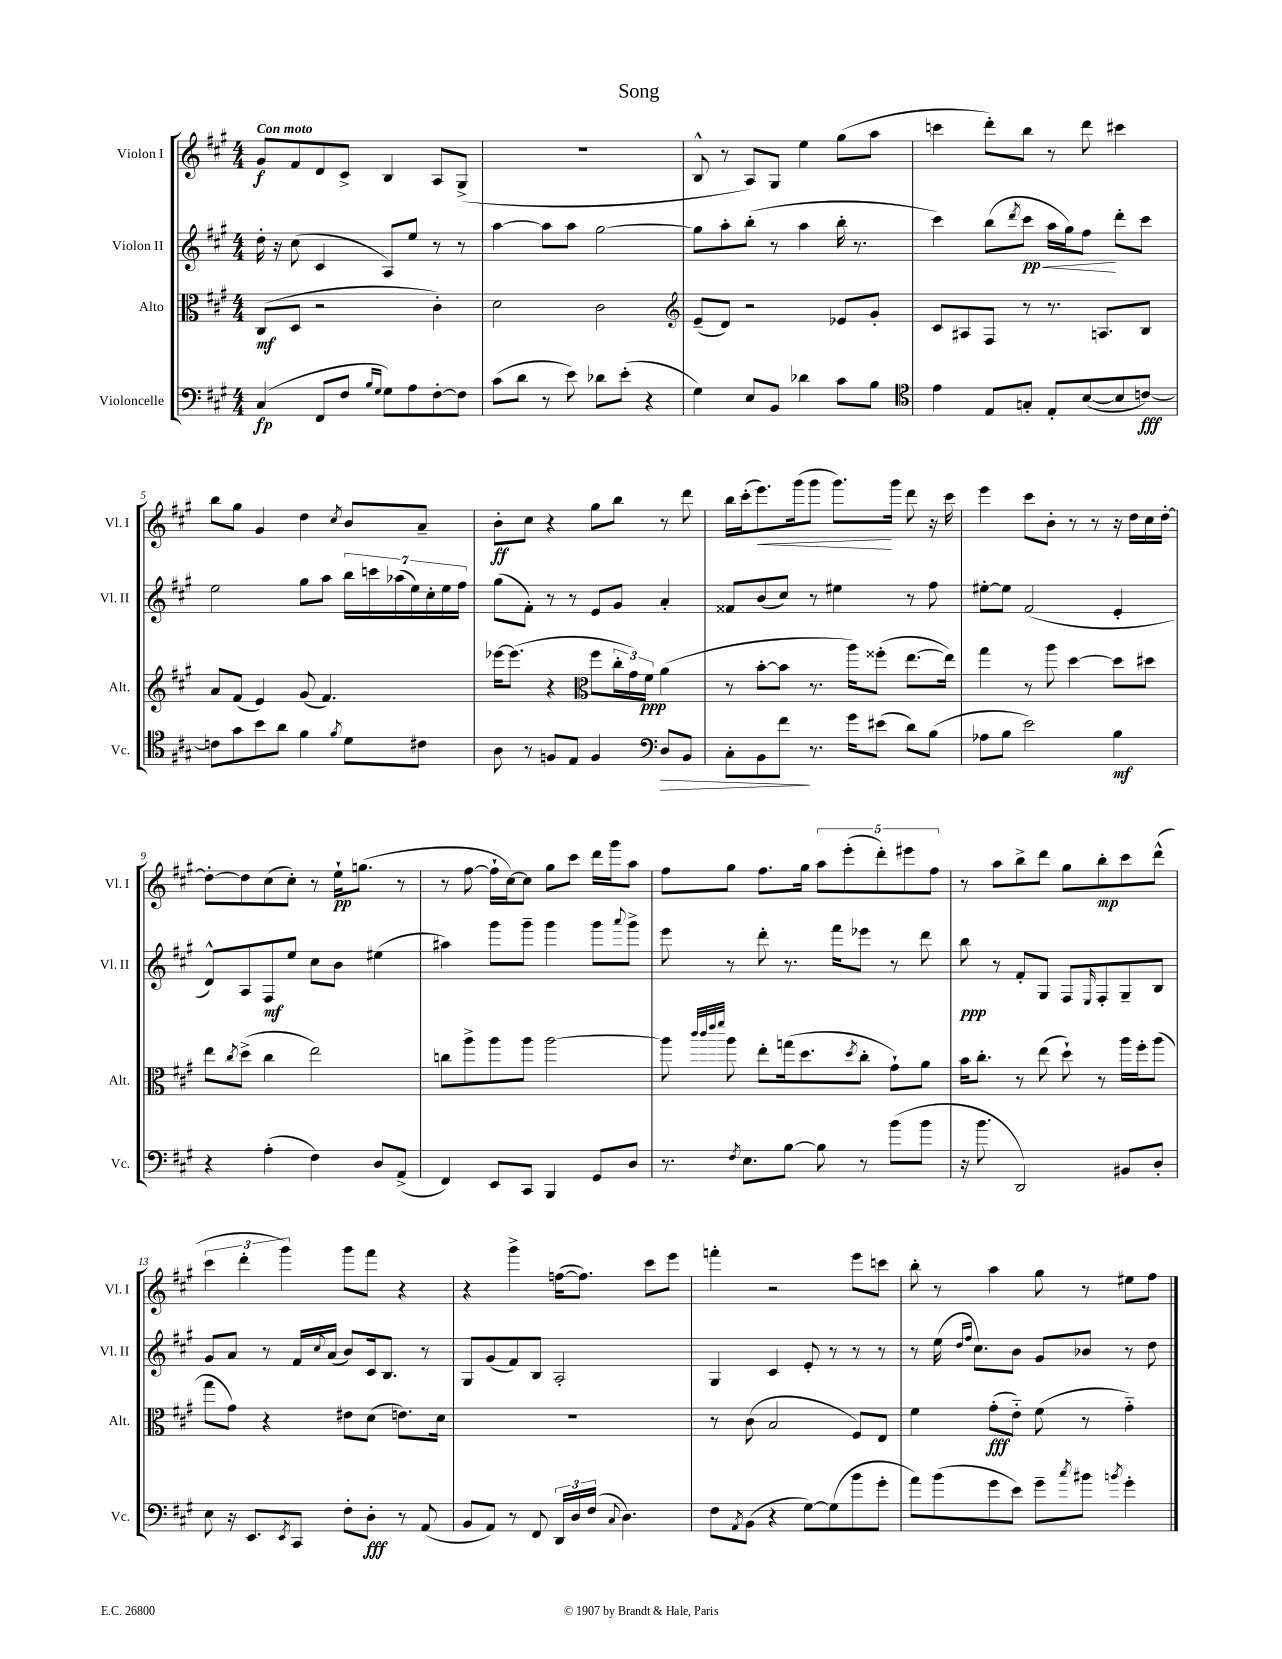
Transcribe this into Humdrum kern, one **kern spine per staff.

**kern	**kern	**kern	**kern
*staff4	*staff3	*staff2	*staff1
*clefF4	*clefC3	*clefG2	*clefG2
*k[f#c#g#]	*k[f#c#g#]	*k[f#c#g#]	*k[f#c#g#]
*M4/4	*M4/4	*M4/4	*M4/4
(4C#	(8C#	16dd'	8g#
.	.	16r	.
.	8D	(8cc#	8f#
8FF#	2r	4c#	8d
8F#	.	.	8c#^
16qqB	.	.	.
16qqG#	.	.	.
8G#)	.	8A)	4B
8A	.	8ee	.
[8F#'	4c#')	8r	8A
8F#]	.	8r	(8G#^
=	=	=	=
(8c#	2d	[4aa	1r
8d	.	.	.
8r	.	8aa]	.
8e)	.	8aa	.
8d-	2c#	[2gg#	.
(8e'	.	.	.
4r	.	.	.
=	=	=	=
*	*clefG2	*	*
4G#)	(8e~	8gg#]	8B^^
.	8d)	8aa'	8r
8E	2r	(8bb'	8A)
8BB	.	8r	8G#
4d-	.	4aa	4ee
8c#	8e-	16bb'	(8gg#
.	.	8.r	.
8B	8g#'	.	8aa
=	=	=	=
*clefC4	*	*	*
4e	8c#	4ccc#)	4ccc
.	8A#	.	.
8E	8F#	(8bb	8ddd')
.	.	8qddd	.
8G'	8r	8ccc#	8bb
8E'	8.r	16aa	8r
.	.	16gg#)	.
([8B	.	8ff#	8ddd
.	8.A	.	.
8B]	.	8ddd'	4ccc#
[8c)	8B	8ccc#	.
=	=	=	=
8c]	8a	2ee	8bb
8g#	(8f#	.	8gg#
8b	4e)	.	4g#
8a	.	.	.
4f#	(8g#	8gg#	4dd
.	4.f#)	8aa	.
8qf#	.	.	8qcc#
8d	.	28bb	8b
.	.	28ccc	.
.	.	(28aa-	.
.	.	28ee)	.
8c#	.	.	8a~
.	.	28cc#'	.
.	.	28ee	.
.	.	28ff#	.
=	=	=	=
8A	[16eee-	(8gg#	8b'
.	(8.eee-]	.	.
8r	.	8f#')	8cc#
8F	4r	8r	4r
8E	.	8r	.
*	*clefC3	*	*
4F	8ff#	8e	8gg#
.	24cc#'	8g#	8bb
.	24g#)	.	.
.	24f#	.	.
*clefF4	*	*	*
8D	(4a	4a'	8r
8BB	.	.	8ddd
=	=	=	=
8C#'	8r	8f##	16bb
.	.	.	(16ccc#'
8BB	[8b'	(8b	8.eee)
8f#	8b]	8cc#)	.
.	.	.	(16ggg#
8.r	8.r	8r	8ggg#
.	.	4ee#	8.ggg#)
16g#	16aa)	.	.
(8e#	(8ff##'	.	.
.	.	.	16ggg#
8d)	[8.ee	8r	8ddd
(8B	.	8ff#	16r
.	16ee])	.	16ccc#
=	=	=	=
8A-	4gg#	[8ee#'	4eee
8B	.	8ee#]	.
2e)	8r	(2f#	8ccc#
.	8aa	.	8b'
.	[4dd	.	8r
.	.	.	8r
4B	8dd]	4e'	16r
.	.	.	16dd
.	8dd#	.	16cc#
.	.	.	[16dd'
=	=	=	=
4r	8ee	8d^^)	8dd'_
.	8qcc#	.	.
.	(8dd^	8A	8dd]
(4A'	4cc#	8F#	(8cc#
.	.	8ee	8cc#')
4F#)	2ee)	8cc#	8r
.	.	8b	16ee`
.	.	.	(8.gg
8D	.	(4ee#	.
(8AA^	.	.	8r
=	=	=	=
4FF#)	8cc	4aa#)	8r
.	8aa^	.	[8ff#
8EE	8aa	8ggg#	16ff#`]
.	.	.	[16cc#)
8CC#	8aa	8ggg#~	8cc#]
4BBB	[2aa	4ggg#	8gg#
.	.	.	8ccc#
8GG#	.	8ggg#	16ddd
.	.	.	16ggg#
.	.	8qqaaa	.
8D	.	8ggg#^	8aa
=	=	=	=
8.r	8aa]	8eee	8ff#
.	32qqccc#	.	.
.	32qqccc#	.	.
.	32qqeee	.	.
.	32qqfff#	.	.
.	8aa	8r	8gg#
8qF#	.	.	.
8.E	.	.	.
.	8ee'	8ddd'	8.ff#
[8B	(16gg	8.r	.
.	8.dd	.	16gg#
8B]	.	.	10aa
.	.	16fff#	.
.	.	.	(10eee'
.	8qdd	.	.
8r	8cc#'	8eee-	.
.	.	.	10ddd')
(8b	8g#`)	8r	.
.	.	.	10eee#
8b	8a	8ddd	.
.	.	.	10ff#
=	=	=	=
16r	16b	8bb	8r
8.b	8.cc#'	.	.
.	.	8r	8aa
2DD)	8r	8f#'	8bb^
.	(8ee	8G#	8ddd
.	8dd`)	8F#	8gg#
.	.	16qqE	.
.	8r	8F#'	8bb'
8BB#	16aa	8G#~	8ccc#
.	16ff#'	.	.
8D'	(8aa	8B	(8ddd^^
=	=	=	=
8E	8gg#	8g#	6ccc#
16r	8g#)	8a	.
.	.	.	6ddd'
8.EE	.	.	.
.	4r	8r	.
.	.	.	6ggg#)
8qEE	.	.	.
8CC#	.	16f#	.
.	.	8qqcc#	.
.	.	(16a	.
8F#'	8e#	8b)	8ggg#
8D'	(8d	16c#	8fff#
.	.	8.B	.
8r	8.e)	.	4r
(8AA	.	8r	.
.	16d	.	.
=	=	=	=
8BB	1r	8G#	4r
8AA)	.	(8g#	.
8r	.	8f#)	4ggg#^
8FF#	.	8B	.
24DD	.	2A'	([16ff
24D	.	.	.
.	.	.	8.ff])
(24F#	.	.	.
8qqC#	.	.	.
4.D)	.	.	.
.	.	.	8ccc#
.	.	.	8eee
=	=	=	=
8F#	8r	4G#	4fff'
8qAA	.	.	.
(8BB	(8c#	.	.
4r	2B	4c#	2r
[8G#)	.	8e'	.
(8G#]	.	8r	.
8b	8F#)	8r	8eee
8g#'	8E	8r	8ccc
=	=	=	=
8a)	4f#	8r	8bb'
(8b	.	(16ee	8r
.	.	16qqdd	.
.	.	16qqff#	.
.	.	8.cc#)	.
8g#	(8g#'	.	4aa
8e)	8e'~)	8b	.
8g#~	(8f#	8g#	8gg#
8qcc#	.	.	.
8b#	8r	8b-	8r
8qb	.	.	.
4g#'	4g#'~)	8r	8ee#
.	.	8dd	8ff#
==	==	==	==
*-	*-	*-	*-
